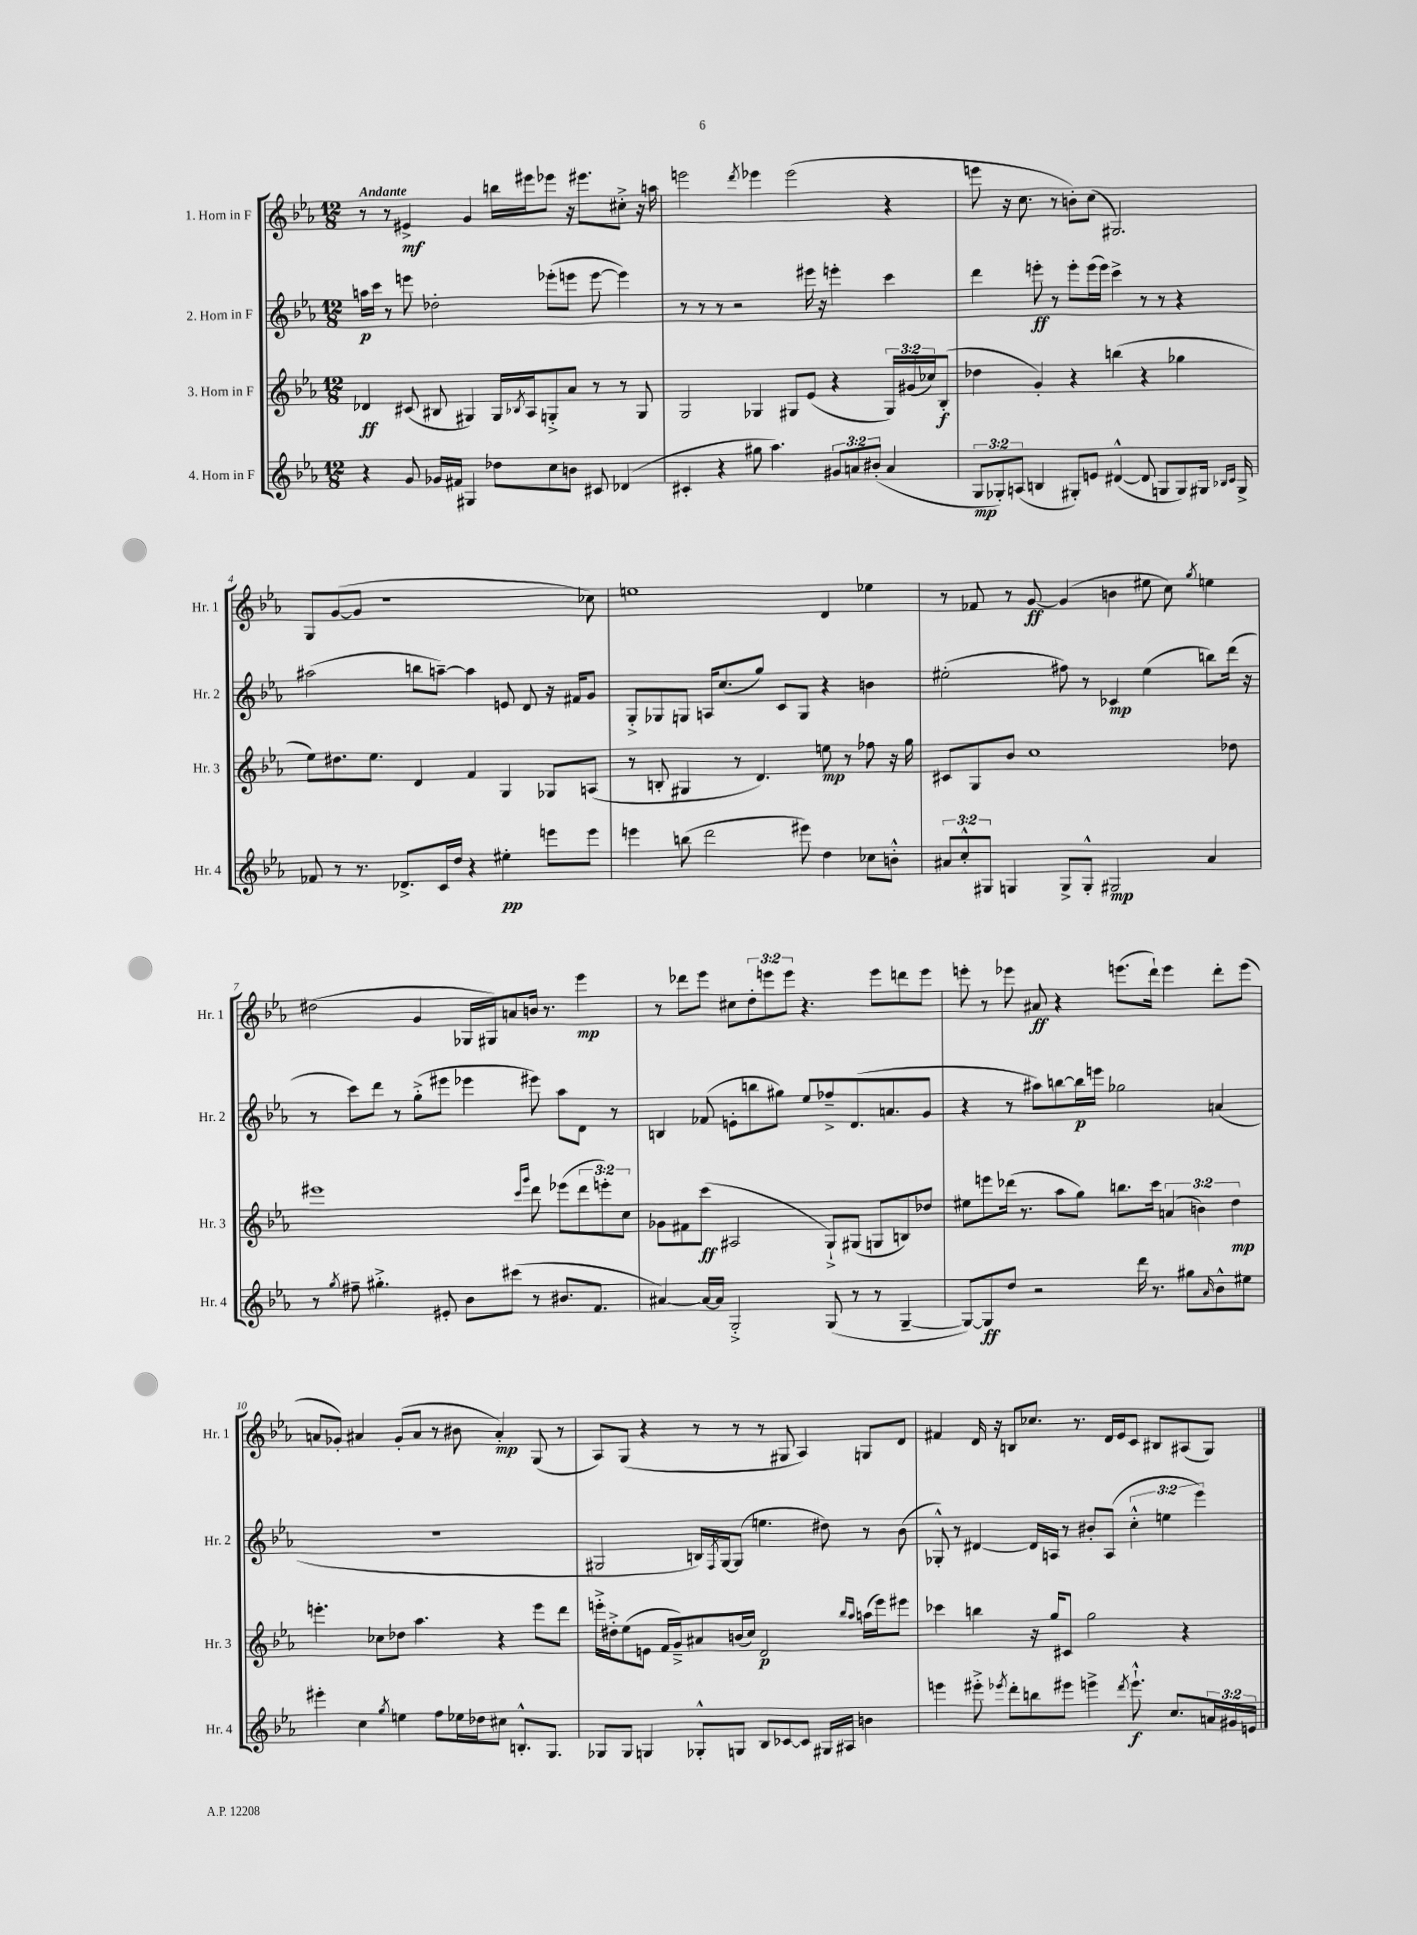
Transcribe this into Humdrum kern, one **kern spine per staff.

**kern	**kern	**kern	**kern
*staff4	*staff3	*staff2	*staff1
*clefG2	*clefG2	*clefG2	*clefG2
*k[b-e-a-]	*k[b-e-a-]	*k[b-e-a-]	*k[b-e-a-]
*M12/8	*M12/8	*M12/8	*M12/8
4r	4d-/	16aa\LL	8r
.	.	16ccc\JJ	.
.	.	8r	8r
8g/	(8c#/	8eee\	4e#^/
16g-/LL	8B#/	2dd-'\	.
16f#/JJ	.	.	.
4G#/	4G#/)	.	4g/
8dd-\L	16G#/LL	.	16bb\LL
.	8qB-/	.	.
.	16A-/J	.	16eee#\J
8cc\	8G'^/	(8eee-'\L	8eee-\J
8b\J	8a-/J	8eee\J	16r
.	.	.	8.eee#\L
8c#/	8r	[8eee\	.
(4d-/	8r	4eee\])	8cc#'^\J
.	8G/	.	16r
.	.	.	16aa\
=	=	=	=
4c#'/	2G/	8r	2eee\
.	.	8r	.
4r	.	8r	.
.	.	2r	.
.	.	.	8qddd/
8gg#\	4G-/	.	4eee-\
4.aa-\)	.	.	.
.	8G#/L	.	(2eee-\
.	(8e-/J	16eee#\	.
.	.	16r	.
12g#/L	4r	4eee'\	.
12a/	.	.	.
(12b#'/J	.	.	.
4a/	24G#/LL)	4ccc\	4r
.	(24g#/	.	.
.	24cc-/J)	.	.
.	(8B-'/J	.	.
=	=	=	=
12G/L	4dd-\	4ddd\	8eee\
12G-'/)	.	.	.
.	.	.	16r
(12A/J	.	.	.
.	.	.	8.cc\
4B/	4g'/)	8eee'\	.
.	.	8r	8r
8G#'/L)	4r	8eee'\L	8b'\L)
8e/J	.	(16eee\L	(8cc\J
.	.	16eee\JJ)	.
([4d#^^/	(4bb\	4ccc^\	2.G#/)
8d#/]	4r	8r	.
8G/L	.	8r	.
8G/)	4gg-\	4r	.
16G#/Jk	.	.	.
16qqB-/LL	.	.	.
16qqc/JJ	.	.	.
16G#^/	.	.	.
=	=	=	=
8f-/	8ee-\L)	(2aa#\	8G/L
8r	8.dd#\	.	([8g/
8.r	.	.	8g/]J
.	8.ee-\J	.	.
.	.	.	1r
8.d-^/L	.	.	.
.	4d/	8bb\L	.
16c/L	.	[8aa~\J)	.
16dd/JJ	.	.	.
4r	4f/	4aa\]	.
4ee#'\	4G/	8e/	.
.	.	8d/	.
8eee\L	8G-/L	16r	.
.	.	16f#/LK	.
8eee\J	(8A/J	8g/J	8cc-\)
=	=	=	=
4eee\	8r	8G'^/L	1ee
.	8B'/	8G-/	.
(8bb\	4G#/	8G/J	.
2ddd\	.	16A/LK	.
.	.	(8.cc/	.
.	8r	.	.
.	4.d/)	8gg/J)	.
.	.	8c/L	.
8eee#\)	.	8G/J	.
4dd\	8ee\	4r	4d/
.	8r	.	.
8cc-\L	8ff-\	4b\	4ee-\
8b'^^\J	16r	.	.
.	16gg\	.	.
=	=	=	=
12a#/L	8c#/L	(2ee#'\	8r
12cc'^^/	.	.	.
.	8G/	.	8f-/
12G#/J	.	.	.
4G/	8b-/J	.	8r
.	1cc	.	[8g/
8G^/L	.	8ff#\)	(4g/]
8G'^^/J	.	8r	.
2G#/	.	4c-/	4b\
.	.	(4ee#\	8ee#\
.	.	.	8cc\)
.	.	.	8qgg/
4a#/	.	8bb\L)	4ee\
.	8dd-\	(16ddd\Jk	.
.	.	16r	.
=	=	=	=
8r	1eee#	8r	(2dd#\
8qgg/	.	.	.
8ff#~\	.	8ccc\L)	.
4.gg#'^\	.	8ddd\J	.
.	.	8r	.
.	.	(8gg'^\L	4g/
8e#'/	.	8eee#\J	.
8b-\L	.	4eee-\	16G-/LL
.	.	.	16G#/J)
(8ccc#\J	.	.	8a/
.	16qqccc/LL	.	.
.	16qqggg/JJ	.	.
8r	8ddd\	8eee#\)	16b/Jk
.	.	.	8.r
8.b#/L	(8eee-\L	8aa-\L	.
.	12ddd\	8d\J	4eee-\
8.f/J	.	.	.
.	12eee'\)	.	.
.	.	8r	.
.	12cc\J	.	.
=	=	=	=
[4a#/)	8g-\L	4B/	8r
.	8f#\	.	8ddd-\L
16a#/_LL	(8ccc\J	(8f-/	8eee-\J
16a#/]JJ	.	.	.
2G'^/	2A#/	8e'\L	8cc#\L
.	.	8bb\	12dd'\
.	.	.	12eee\
.	.	8gg#\J)	.
.	.	.	12eee\J
.	.	8ee-/L	4.r
(8G/	8G`^/L)	8ff-~^/	.
8r	(8G#/J	(8.d/	.
8r	8G/L	.	8eee\L
.	.	8.a/	.
[4G~/	8B/)	.	8ddd\
.	8dd-/J	8g/J	8eee\J
=	=	=	=
8G/_L)	8ee#\L	4r	8eee'\
8G/]	8eee\	.	8r
8dd/J	(16ddd-\Jk	8r	8eee-\
.	8.r	.	.
2r	.	8aa#\L)	8a#/
.	8aa-\L	[8bb\	4r
.	8gg\J)	16bb\]L	.
.	.	16eee\JJ	.
.	8.bb\L	2gg-\	(8.eee\L
16ddd\	.	.	.
8.r	16ccc\Jk	.	16ddd`\Jk)
.	(6a/	.	4eee\
8gg#\L	.	.	.
.	6b\)	.	.
16qqa-/	.	.	.
8b-^^\	.	(4a/	8ddd'\L
.	6dd\	.	.
8ee#\J	.	.	(8eee\J
=	=	=	=
4eee#'\	4.eee'\	1.r	8a/L
.	.	.	8g-'/J)
4cc\	.	.	4a#/
.	8cc-\L	.	.
8qgg/	.	.	.
4ee\	8dd-\J	.	(8g-'/L
.	4.aa-\	.	8a#/J
8ff\L	.	.	8r
16ee-\L	.	.	8b#\
16dd-\J	.	.	.
8cc#\J	4r	.	4a#'/)
8.B'^^/L	.	.	.
.	8eee\L	.	(8G/
8.G/J	.	.	.
.	8ddd\J	.	8r
=	=	=	=
8G-/L	16eee'^\LL	2G#/	8A-/L)
.	16dd#'^\J	.	.
8G-/J	(8ee-\	.	(8G/J
4G/	8e\J	.	4r
.	16f/LL	.	.
.	16g~^/J)	.	.
8G-'^^/L	8a#/	16B/LL)	8r
.	.	8qF/	.
.	.	[16G#/J	.
8G/J	(16b/L	(8G#/]J	8r
.	16cc/JJ)	.	.
8B-/L	2d/	4.ee\	8r
[8c-/	.	.	8G#/
8c-/]J	.	.	4A-/)
16G#/LL	.	8dd#\)	.
16A#/JJ	.	.	.
.	16qqbb-/LL	.	.
.	16qqaa-/JJ	.	.
4b\	(16aa\LL	8r	8G/L
.	16eee\J)	.	.
.	8eee#\J	(8b-\	8d/J
=	=	=	=
4eee\	4ccc-\	8G-'^^/)	4f#/
.	.	8r	.
8eee#'^\	4bb\	[4d#/	16d/
.	.	.	16r
8qeee-/	.	.	.
8ddd'\L	.	.	8B/L
8bb\	16r	16d#/]LL	8.cc-/J
.	16gg/LK	16A/JJ	.
8eee#\J	8c#/J	8r	.
.	.	.	8.r
4eee^\	2gg\	8b#'/L	.
.	.	(8A/J	16d/LL
.	.	.	16e-/J
8qddd/	.	.	.
8.eee`^^\	.	6cc'^^\	8c/J
.	.	.	8B#/L
.	.	6ee\	.
8.cc/L	.	.	.
.	4r	.	(8A#/
.	.	6eee-\)	.
24a/L	.	.	8G/J)
24g#/	.	.	.
24e/JJ	.	.	.
==	==	==	==
*-	*-	*-	*-
